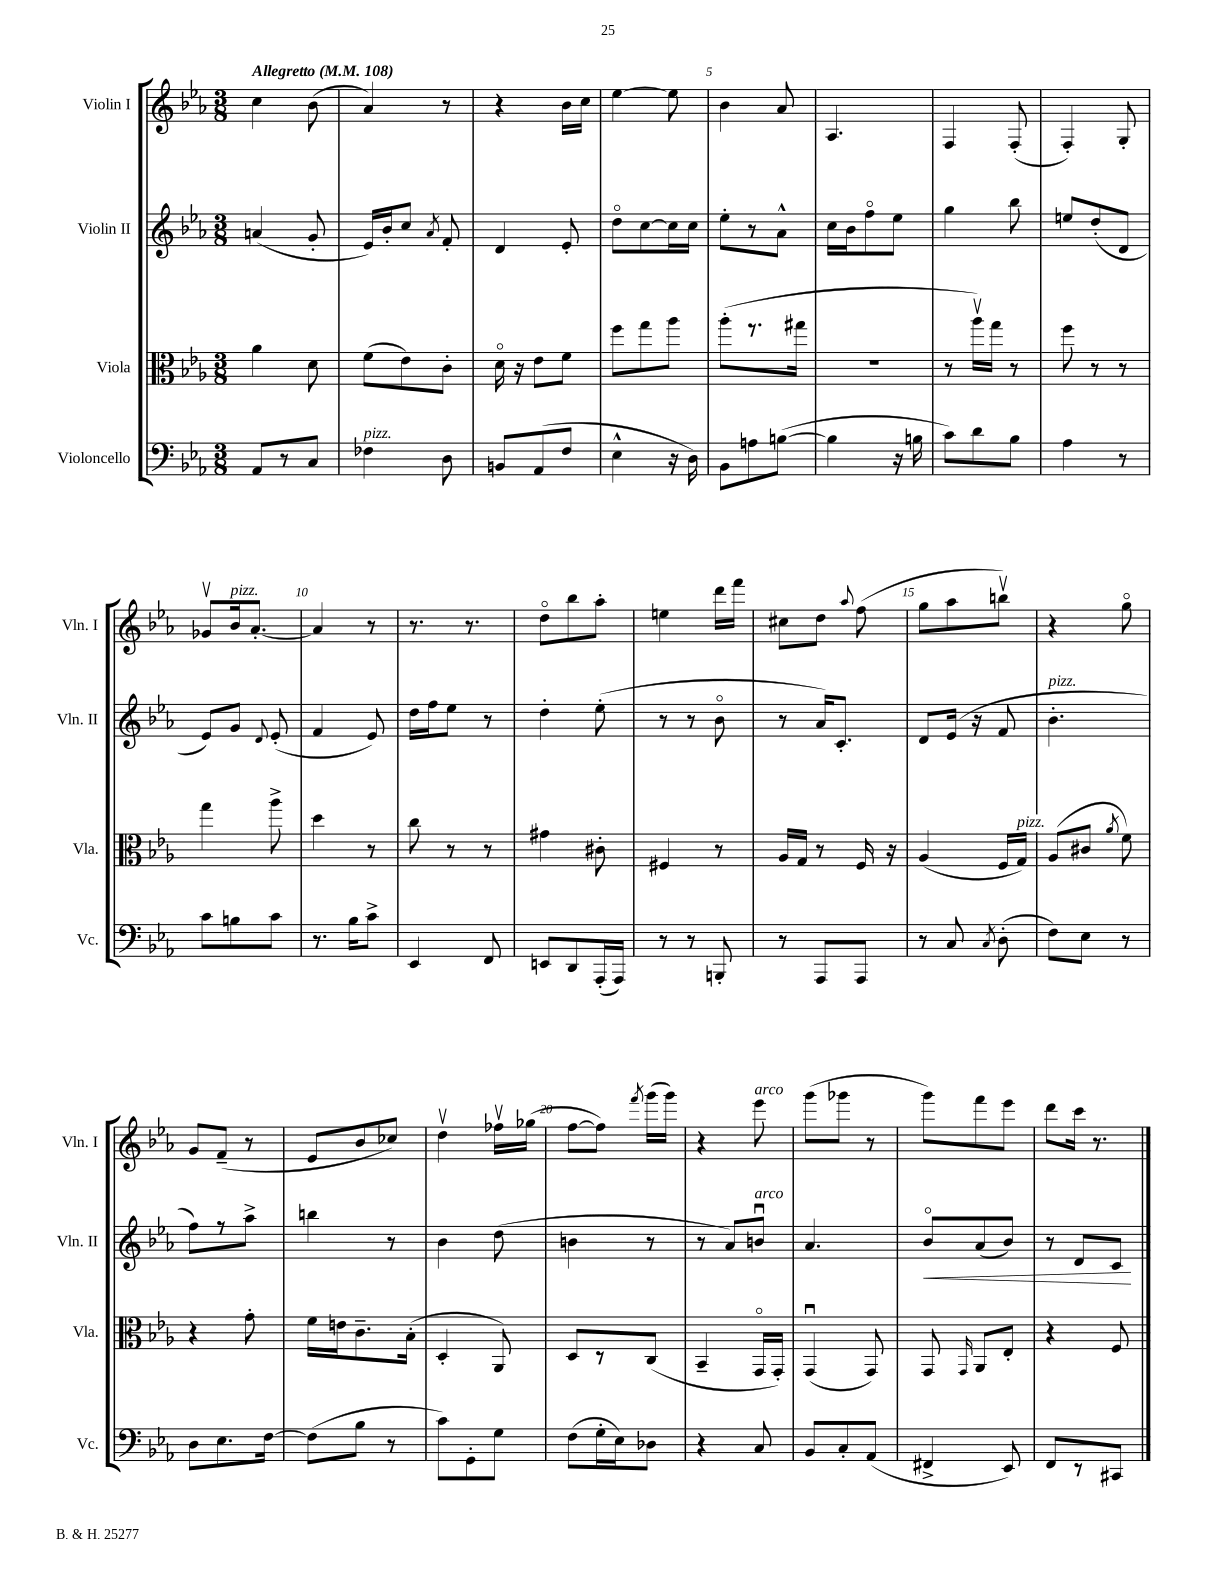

**kern	**kern	**kern	**kern
*staff4	*staff3	*staff2	*staff1
*clefF4	*clefC3	*clefG2	*clefG2
*k[b-e-a-]	*k[b-e-a-]	*k[b-e-a-]	*k[b-e-a-]
*M3/8	*M3/8	*M3/8	*M3/8
*MM108	*MM108	*MM108	*MM108
8AA-	4a-	(4a	4cc
8r	.	.	.
8C	8d	8g'	(8b-
=	=	=	=
4F-	(8f	16e-)	4a-)
.	.	16b-'	.
.	8e-)	8cc	.
.	.	8qa-	.
8D	8c'	8f'	8r
=	=	=	=
8BB	16do	4d	4r
.	16r	.	.
(8AA-	8e-	.	.
8F	8f	8e-'	16b-
.	.	.	16cc
=	=	=	=
4E-^^	8ff	8ddo	[4ee-
.	8gg	[8cc	.
16r	8aa-	16cc]	8ee-]
16D)	.	16cc	.
=	=	=	=
8BB-	(8aa-'	8ee-'	4b-
8A	8.r	8r	.
([8B	.	8a-^^	8a-
.	16gg#	.	.
=	=	=	=
4B]	4.r	16cc	4.A-
.	.	16b-	.
.	.	8ffo	.
16r	.	8ee-	.
16B	.	.	.
=	=	=	=
8c)	8r	4gg	4F
8d	16aa-v)	.	.
.	16gg	.	.
8B-	8r	8bb-	(8F'
=	=	=	=
4A-	8ff	8ee	4F')
.	8r	(8dd'	.
8r	8r	8d	8G'
=	=	=	=
8c	4gg	8e-)	8g-v
8B	.	8g	16b-
.	.	.	[8.a-'
.	.	8qqd	.
8c	8aa-^	(8e-'	.
=	=	=	=
8.r	4dd	4f	4a-]
16B-	.	.	.
8c^	8r	8e-)	8r
=	=	=	=
4EE-	8cc	16dd	8.r
.	.	16ff	.
.	8r	8ee-	.
.	.	.	8.r
8FF	8r	8r	.
=	=	=	=
8EE	4g#	4dd'	8ddo
8DD	.	.	8bb-
(16AAA-'	8c#'	(8ee-'	8aa-'
16AAA-)	.	.	.
=	=	=	=
8r	4F#	8r	4ee
8r	.	8r	.
8BBB'	8r	8b-o	16ddd
.	.	.	16fff
=	=	=	=
8r	16A-	8r	8cc#
.	16G	.	.
8AAA-	8r	16a-)	8dd
.	.	8.c'	.
.	.	.	8qqaa-
8AAA-	16F	.	(8ff
.	16r	.	.
=	=	=	=
8r	(4A-	8d	8gg
8C	.	(16e-	8aa-
.	.	16r	.
8qC	.	.	.
(8D'	16F	8f	8bbv)
.	16G)	.	.
=	=	=	=
8F)	(8A-	4.b-'	4r
8E-	8c#	.	.
.	8qa-	.	.
8r	8f)	.	8ggo
=	=	=	=
8D	4r	8ff)	8g
8.E-	.	8r	(8f~
.	8g'	8aa-^	8r
[16F	.	.	.
=	=	=	=
(8F]	16f	4bb	8e-
.	16e	.	.
8B-	8.c~	.	8b-
8r	.	8r	8cc-)
.	(16B-'	.	.
=	=	=	=
8c)	4D'	4b-	4ddv
8GG'	.	.	.
8G	8AA-)	(8dd	16ff-v
.	.	.	(16gg-
=	=	=	=
(8F	8D	4b	[8ff
16G'	8r	.	8ff])
16E-)	.	.	.
.	.	.	8qfff
8D-	(8C	8r	(16ggg
.	.	.	16ggg)
=	=	=	=
4r	4BB-~	8r	4r
.	.	8a-)	.
8C	16GGo	8bu	8eee-
.	16GG')	.	.
=	=	=	=
8BB-	(4GGu	4.a-	(8ggg
8C'	.	.	8ggg-
(8AA-	8GG)	.	8r
=	=	=	=
4FF#^	8GG	8b-o	8ggg)
.	16qqGG	.	.
.	8AA-	(8a-	8fff
8EE-)	8E-'	8b-)	8eee-
=	=	=	=
8FF	4r	8r	8ddd
8r	.	8d	16ccc
.	.	.	8.r
8CC#	8F	8c	.
==	==	==	==
*-	*-	*-	*-
